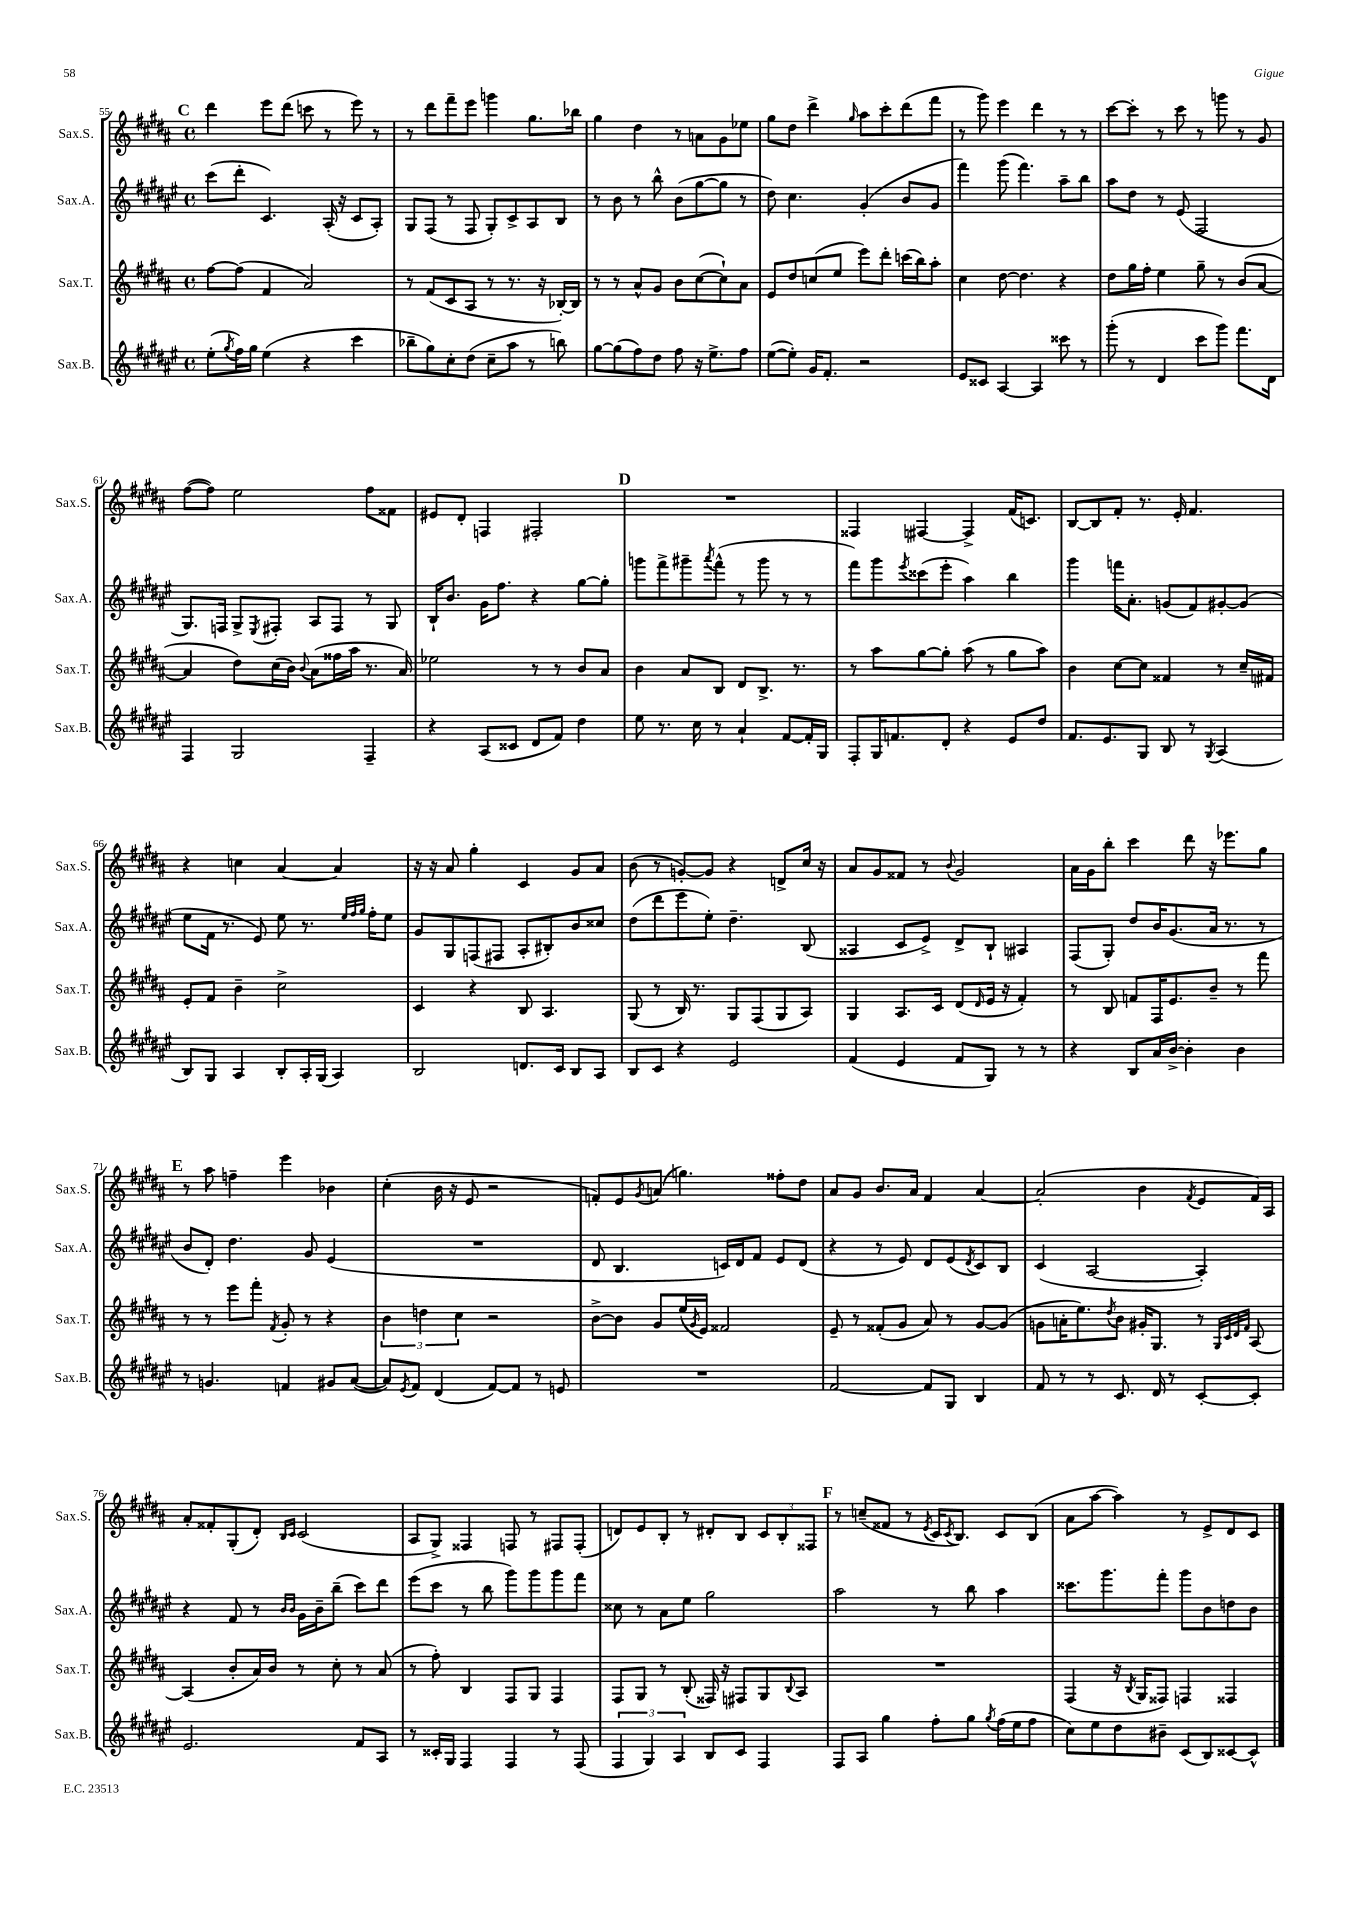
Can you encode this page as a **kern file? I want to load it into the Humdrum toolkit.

**kern	**kern	**kern	**kern
*part4	*part3	*part2	*part1
*staff4	*staff3	*staff2	*staff1
*I"Sax.B.	*I"Sax.T.	*I"Sax.A.	*I"Sax.S.
*I'Sax.B.	*I'Sax.T.	*I'Sax.A.	*I'Sax.S.
*clefG2	*clefG2	*clefG2	*clefG2
*k[f#c#g#d#a#e#]	*k[f#c#g#d#a#]	*k[f#c#g#d#a#e#]	*k[f#c#g#d#a#]
*M4/4	*M4/4	*M4/4	*M4/4
*met(c)	*met(c)	*met(c)	*met(c)
!!LO:REH:place=s1:t=C
=55	=55	=55	=55
(8ee#'\L	[8ff#\L	(8ccc#\L	4ddd#\
8qgg#/	.	.	.
16ff#\L)	(8ff#\J]	8ddd#'\J	.
16gg#\JJ	.	.	.
(4ee#\	4f#/	4.c#/)	8eee\L
.	.	.	(8ddd#\J
4r	2a#/)	.	8cccn\
.	.	(16A#'/	8r
.	.	16r	.
4ccc#\	.	8c#/L	8eee\)
.	.	8A#'/J)	8r
=56	=56	=56	=56
8bb-X~\L	8r	8G#/L	8r
8gg#\)	(8f#/L	(8F#/J	8ddd#\L
8cc#'\	8c#/	8r	8fff#~\
(8dd#\J	8A#/J	8F#/	8eee\J
8cc#~\L	8r	8G#'/L)	4gggn\
8aa#\J	8.r	8c#^/	.
8r	.	8A#/	8.gg#\L
.	16r	.	.
8bbn\)	[16B-X'/LL)	8B/J	.
.	16B-/JJ]	.	16bb-X\Jk
=57	=57	=57	=57
[8gg#\L	8r	8r	4gg#\
(8gg#\]	8r	8b\	.
8ff#\)	8a#^^/L	8r	4dd#\
8dd#\J	8g#/J	8bb^^\	.
8ff#\	8b\L	(8b\L	8r
16r	([8cc#\	[8gg#\	8an\L
8.ee#^\L	.	.	.
.	8cc#`\])	8gg#\J]	8g#\
8ff#\J	8a#\J	8r	8ee-X\J
=58	=58	=58	=58
([8ee#\L	8e/L	8dd#\)	8gg#\L
8ee#'\J])	8dd#/	4.cc#\	8dd#\J
16g#/KL	(8ccn/	.	4ddd#^\
8.f#'/J	.	.	.
.	8ee/J	.	.
.	.	.	16qqgg#/
2r	8eee\L)	(4g#'/	8aa#\L
.	8ddd#'\J	.	8ccc#'\
.	(16cccn\LL	8b/L	(8ddd#\
.	16bb\J)	.	.
.	8aa#'\J	8g#/J	8fff#\J
=59	=59	=59	=59
8e#/L	4cc#\	4fff#\)	8r
8c##X/J	.	.	8ggg#\)
[4A#/	[8dd#\	(8ggg#\	4eee\
.	4.dd#\]	4.fff#\)	.
4A#/]	.	.	4ddd#\
8ccc##X\	4r	8aa#~\L	8r
8r	.	8bb\J	8r
=60	=60	=60	=60
(8ggg#'\	8dd#\L	8aa#\L	[8ccc#\L
8r	16gg#\L	8dd#\J	8ccc#'\J]
.	16ff#'\JJ	.	.
4d#/	4ee\	8r	8r
.	.	(8e#/	8ccc#\
8ccc#\L	8gg#~\	2F#/	8r
8ggg#\J)	8r	.	8gggn\
8.fff#\L	(8b/L	.	8r
.	[8a#/J	.	8g#/
16d#\Jk	.	.	.
!!LO:LB:g=z
=61	=61	=61	=61
4F#/	4a#/]	8.G#/L)	([8ff#\L
.	.	.	8ff#\J])
.	.	16Fn/Jk	.
2G#/	8dd#\L)	8G#^/L	2ee\
.	.	8qE#/	.
.	(16cc#\L	8F#X'/J	.
.	16b\JJ)	.	.
.	8qqb/	.	.
.	(8a#\L	8A#/L	.
.	16ff##X\L	8F#/J	.
.	16aa#\JJ	.	.
4F#~/	8.r	8r	8ff#\L
.	.	8G#/	8f##X\J
.	16a#/)	.	.
=62	=62	=62	=62
4r	2ee-X\	16B`/KL	8e#X/L
.	.	8.b/J	.
.	.	.	8d#'/J
(8A#/L	.	16g#\KL	4Fn/
.	.	8.ff#\J	.
8c##X/J	.	.	.
8d#/L	8r	4r	2F#X'/
8f#/J)	8r	.	.
4dd#\	8b/L	[8gg#\L	.
.	8a#/J	8gg#'\J]	.
!!LO:REH:place=s1:t=D
=63	=63	=63	=63
8ee#\	4b\	8gggn\L	1r
8.r	.	8fff#^\	.
.	8a#/L	8ggg#X~\	.
16cc#\	.	.	.
.	.	8qaaa#/	.
8r	8B/J	(8fff#^^\J	.
4a#`/	8d#/L	8r	.
.	8.B^/J	8ggg#\	.
[8f#/L	.	8r	.
.	8.r	.	.
16f#'/L]	.	8r	.
16G#/JJ	.	.	.
=64	=64	=64	=64
8F#'/L	8r	8fff#\L)	4F##X/
16G#/K	8aa#\L	8ggg#\	.
8.fn/	.	.	.
.	.	8qeee#/	.
.	[8gg#\	(8ccc##X\	[4F#X/
8d#'/J	8gg#'\J]	8eee#'\J	.
4r	(8aa#\	4aa#\)	4F#^/]
.	8r	.	.
8e#/L	8gg#\L	4bb\	(16f#/KL
.	.	.	8.cn/J)
8dd#/J	8aa#\J)	.	.
=65	=65	=65	=65
8.f#/L	4b\	4ggg#\	[8B/L
.	.	.	8B/]
8.e#/	.	.	.
.	[8cc#\L	16fffn\KL	8f#'/J
.	.	8.a#'\J	.
8G#/J	8cc#\J]	.	8.r
8B/	4f##X/	(8gn/L	.
.	.	.	16e'/
8r	.	8f#/)	4.f#/
8qG#/	.	.	.
(4A#/	8r	[8g#X'/	.
.	16cc#~/LL	(8g#/J]	.
.	16f#X/JJ	.	.
!!LO:LB:g=z
=66	=66	=66	=66
8B/L)	8e'/L	8ee#\L	4r
8G#/J	8f#/J	16f#\Jk	.
.	.	8.r	.
4A#/	4b~\	.	4ccn\
.	.	8e#/)	.
8B'/L	2cc#^\	8ee#\	[4a#/
16A#'/L	.	8.r	.
(16G#/JJ	.	.	.
4A#/)	.	.	4a#/]
.	.	32qqee#/LLL	.
.	.	32qqff#/	.
.	.	32qqgg#/JJJ	.
.	.	16ff#'\KL	.
.	.	8ee#\J	.
=67	=67	=67	=67
2B/	4c#/	8g#/L	16r
.	.	.	16r
.	.	8G#/	8a#/
.	4r	(8Fn/	4gg#'\
.	.	8F#X/J	.
8.dn/L	8B/	8A#'/L	4c#/
.	4.A#/	8B#X'/)	.
16c#/Jk	.	.	.
8B/L	.	8b/	8g#/L
8A#/J	.	8cc##X/J	8a#/J
=68	=68	=68	=68
8B/L	(8G#/	(8dd#\L	(8b\
8c#/J	8r	8ddd#\	8r
4r	16B/)	8eee#\	[8gn'/L)
.	8.r	.	.
.	.	8ee#'\J)	8g/J]
2e#/	8G#/L	4.dd#~\	4r
.	(8F#/	.	.
.	8G#/	.	8dn^/L
.	8A#/J)	(8B/	16cc#/Jk
.	.	.	16r
=69	=69	=69	=69
(4f#/	4G#/	4A##X/	8a#/L
.	.	.	8g#/
4e#/	8.A#/L	8c#/L	8f##X/J
.	.	8e#^/J)	8r
.	16c#/Jk	.	.
.	.	.	8qqb/
8f#/L	(8d#/L	8d#^/L	2g#/
.	16qqd#/	.	.
8G#/J)	16e/Jk	8B`/J	.
.	16r	.	.
8r	4f#'/)	4A#X/	.
8r	.	.	.
=70	=70	=70	=70
4r	8r	(8F#/L	16a#\LL
.	.	.	16g#\J
.	8B/	8G#'/J)	8bb'\J
8B/L	8fn/L	8dd#/L	4ccc#\
16a#/L	16F#/K	16b/K	.
[16b^/JJ	8.e/	(8.g#/	.
4b'\]	.	.	8ddd#\
.	8b~/J	16a#/Jk	16r
.	.	8.r	8.eee-X\L
4b\	8r	.	.
.	8fff#\	8r	8gg#\J
!!LO:LB:g=z
!!LO:REH:place=s1:t=E
=71	=71	=71	=71
8r	8r	8b/L	8r
4.gn/	8r	8d#'/J)	8aa#\
.	8eee\L	4.dd#\	4ffn~\
.	8fff#'\J	.	.
.	8qf#/	.	.
4fn/	8g#'/	.	4eee\
.	8r	8g#/	.
8g#X/L	4r	(4e#/	4b-X\
([8a#/J	.	.	.
=72	=72	=72	=72
8a#/L])	6b\	1r	(4cc#'\
8qe#/	.	.	.
8f#/J	.	.	.
.	6ddn\	.	.
(4d#/	.	.	16b\
.	.	.	16r
.	6cc#\	.	.
.	.	.	8e/
[8f#/L)	2r	.	2r
8f#/J]	.	.	.
8r	.	.	.
8en/	.	.	.
=73	=73	=73	=73
1r	[8b^\L	8d#/	8fn'/L)
.	8b\J]	4.B/	8e/
.	.	.	8qg#/
.	8g#/L	.	(8an/J
.	(16ee/L	.	4.ggn\)
.	8qg#/	.	.
.	16e/JJ)	.	.
.	2f##X/	16cn/LL)	.
.	.	16d#/J	.
.	.	8f#/J	.
.	.	8e#/L	8ff##X'\L
.	.	(8d#/J	8dd#\J
=74	=74	=74	=74
[2f#/	8e~/	4r	8a#/L
.	8r	.	8g#/J
.	(8f##X'/L	8r	8.b/L
.	8g#/J	8e#/)	.
.	.	.	16a#/Jk
8f#/L]	8a#/)	8d#/L	4f#/
8G#/J	8r	(8e#/	.
.	.	8qd#/	.
4B/	[8g#/L	8c#/)	[4a#/
.	(8g#/J]	8B/J	.
=75	=75	=75	=75
8f#/	8gn\L	(4c#/	(2a#'/]
8r	16an'\K	.	.
.	8.ee\)	.	.
8r	.	[2A#/	.
.	8qdd#/	.	.
8.c#/	8b\J	.	.
.	16g#X'/KL	.	4b\
16d#/	8.G#/J	.	.
8r	.	.	.
.	.	.	8qf#/
[8c#'/L	8r	4A#'/])	8e/L
.	32qqG#/LLL	.	.
.	32qqc#/	.	.
.	32qqd#/	.	.
.	32qqf#/JJJ	.	.
8c#'/J]	[8A#/	.	16f#/L)
.	.	.	16A#/JJ
!!LO:LB:g=z
=76	=76	=76	=76
2.e#/	(4A#/]	4r	8a#'/L
.	.	.	8f##X'/
.	8b'/L	8f#/	(8G#'/
.	16a#/L)	8r	8d#'/J)
.	16b/JJ	.	.
.	.	16qqb/LL	16qqB/LL
.	.	16qqb/JJ	16qqc#/JJ
.	8r	16g#\LL	(2c#/
.	.	16b~\J	.
.	8cc#'\	(8bb~\J	.
8f#/L	8r	8ccc#\L)	.
8A#/J	(8a#/	8ddd#\J	.
=77	=77	=77	=77
8r	8r	(8eee#\L	8A#/L
16c##X'/LL	8ff#'\)	8ccc#\J	8G#^/J)
16G#/JJ	.	.	.
4F#/	4B/	8r	4F##X/
.	.	8bb\	.
4F#/	8F#/L	8ggg#\L)	8Fn/
.	8G#/J	8ggg#\	8r
8r	4F#/	8ggg#\	8F#X/L
(8F#/	.	8fff#\J	(8F#'/J
=78	=78	=78	=78
6F#/	8F#/L	8cc##X\	8dn/L)
.	8G#/J	8r	8e/
6G#/)	.	.	.
.	8r	8a#\L	8B'/J
6A#/	.	.	.
.	(8B'/	8ee#\J	8r
8B/L	16F##X/)	2gg#\	8d#X'/L
.	16r	.	.
8c#/J	8F#X/L	.	8B/J
4F#/	8G#/	.	12c#/L
.	.	.	12B'/
.	8qqB/	.	.
.	8A#/J	.	.
.	.	.	12F##X/J
!!LO:REH:place=s1:t=F
=79	=79	=79	=79
8F#/L	1r	2aa#\	8r
8A#/J	.	.	(8ccn~/L
4gg#\	.	.	8f##X/J
.	.	.	8r
.	.	.	8qe/
8ff#'\L	.	8r	16c#/KL
.	.	.	8qc#/
.	.	.	8.B/J)
8gg#\J	.	8bb\	.
8qgg#/	.	.	.
(16ff#\LL	.	4aa#\	8c#/L
16ee#\J	.	.	.
8ff#\J	.	.	(8B/J
=80	=80	=80	=80
8cc#\L)	(4F#/	8.ccc##X\L	8a#\L
8ee#\	.	.	[8aa#\J
.	.	8.ggg#\	.
8dd#\	16r	.	4aa#\])
.	8qB/	.	.
.	16G#/KL	.	.
8b#X~\J	8F##X/J)	8fff#'\J	.
(8c#/L	4Fn/	8ggg#\L	8r
8B/)	.	8b\	8e^/L
[8c##X/	4F##X/	8ddn\	8d#/
8c##^^/J]	.	8b\J	8c#/J
==	==	==	==
*-	*-	*-	*-
